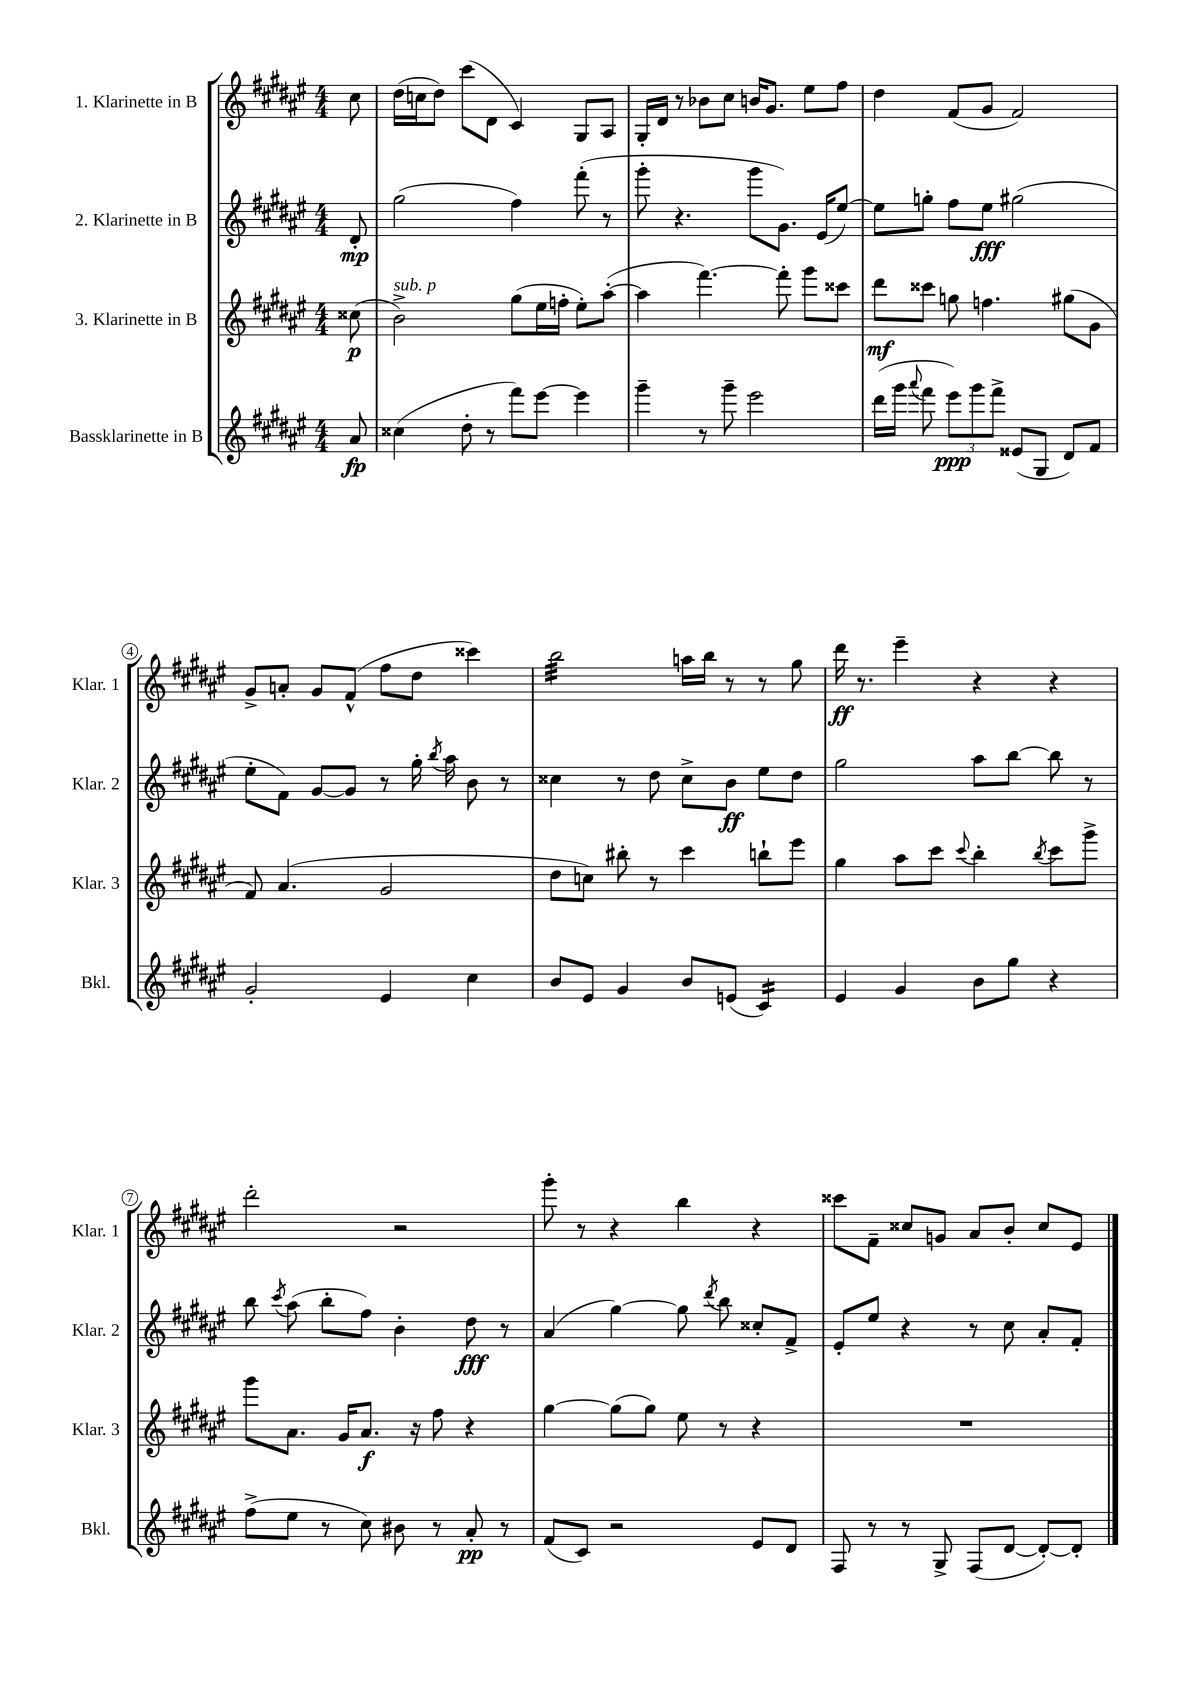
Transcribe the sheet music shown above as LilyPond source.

<<
\new StaffGroup <<
\new Staff = "s0" \with { instrumentName = "1. Klarinette in B" shortInstrumentName = "Klar. 1" } {
    \clef treble \key fis \major \numericTimeSignature \time 4/4 \partial 8
    \autoBeamOff cis''8 |
    dis''16[( c''16 dis''8]) cis'''8[( dis'8] cis'4) gis8[ ais8] |
    gis16[-. dis'16] r8 bes'8[ cis''8] b'16[ gis'8.] eis''8[ fis''8] |
    dis''4 fis'8[( gis'8] fis'2) |
    gis'8[-> a'8]-. gis'8[ fis'8]-^( fis''8[ dis''8] cisis'''4) |
    b''2:32 a''16[ b''16] r8 r8 gis''8 |
    dis'''16\ff r8. eis'''4-- r4 r4 |
    dis'''2-. r2 |
    gis'''8-. r8 r4 b''4 r4 |
    cisis'''8[ fis'8]-- cisis''8[ g'8] ais'8[ b'8]-. cisis''8[ eis'8] \bar "|." |
}
\new Staff = "s1" \with { instrumentName = "2. Klarinette in B" shortInstrumentName = "Klar. 2" } {
    \clef treble \key fis \major \numericTimeSignature \time 4/4 \partial 8
    \autoBeamOff dis'8-.\mp |
    gis''2( fis''4) fis'''8-.( r8 |
    gis'''8-. r4. gis'''8[ gis'8.]) eis'16[( eis''8]~) |
    eis''8[ g''8]-. fis''8[ eis''8]\fff gis''2( |
    eis''8[-. fis'8]) gis'8[~ gis'8] r8 gis''16-. \acciaccatura { b''8 } ais''16 b'8 r8 |
    cisis''4 r8 dis''8 cisis''8[-> b'8]\ff eis''8[ dis''8] |
    gis''2 ais''8[ b''8]~ b''8 r8 |
    b''8 \acciaccatura { cis'''8 } ais''8( b''8[-. fis''8]) b'4-. dis''8\fff r8 |
    ais'4( gis''4~) gis''8 \acciaccatura { dis'''8 } b''8 cisis''8[-. fis'8]-> |
    eis'8[-. eis''8] r4 r8 cis''8 ais'8[-. fis'8]-. \bar "|." |
}
\new Staff = "s2" \with { instrumentName = "3. Klarinette in B" shortInstrumentName = "Klar. 3" } {
    \clef treble \key fis \major \numericTimeSignature \time 4/4 \partial 8
    \autoBeamOff cisis''8\p( |
    b'2->^\markup { \italic "sub. p" }) gis''8[( eis''16 f''16]-. eis''8[-.) ais''8]~-.( |
    ais''4 fis'''4.~) fis'''8-. gis'''8[ cisis'''8] |
    dis'''8[\mf cisis'''8] g''8 f''4. gis''8[( gis'8] |
    fis'8) ais'4.( gis'2 |
    dis''8[ c''8]) bis''8-. r8 cis'''4 b''8[-! eis'''8] |
    gis''4 ais''8[ cis'''8] \appoggiatura { cis'''8 } b''4-. \acciaccatura { b''8 } cis'''8[ gis'''8]-> |
    gis'''8[ ais'8.] gis'16[ ais'8.]\f r16 fis''8 r4 |
    gis''4~ gis''8[( gis''8]) eis''8 r8 r4 |
    R1 \bar "|." |
}
\new Staff = "s3" \with { instrumentName = "Bassklarinette in B" shortInstrumentName = "Bkl." } {
    \clef treble \key fis \major \numericTimeSignature \time 4/4 \partial 8
    \autoBeamOff ais'8\fp |
    cisis''4( dis''8-. r8 fis'''8[) eis'''8]~ eis'''4 |
    gis'''4-- r8 gis'''8-- eis'''2 |
    dis'''16[( gis'''16] \appoggiatura { ais'''8 } fis'''8 \tuplet 3/2 { eis'''8[\ppp) gis'''8 fis'''8]-> } eisis'8[( gis8] dis'8[) fis'8] |
    gis'2-. eis'4 cis''4 |
    b'8[ eis'8] gis'4 b'8[ e'8]( cis'4:16) |
    eis'4 gis'4 b'8[ gis''8] r4 |
    fis''8[->( eis''8] r8 cis''8) bis'8 r8 ais'8-.\pp r8 |
    fis'8[( cis'8]) r2 eis'8[ dis'8] |
    fis8 r8 r8 gis8-> fis8[( dis'8]~ dis'8[~-.) dis'8]-. \bar "|." |
}
>>
>>
\layout { \context { \Score \override BarNumber.stencil = #(make-stencil-circler 0.1 0.3 ly:text-interface::print) } }
